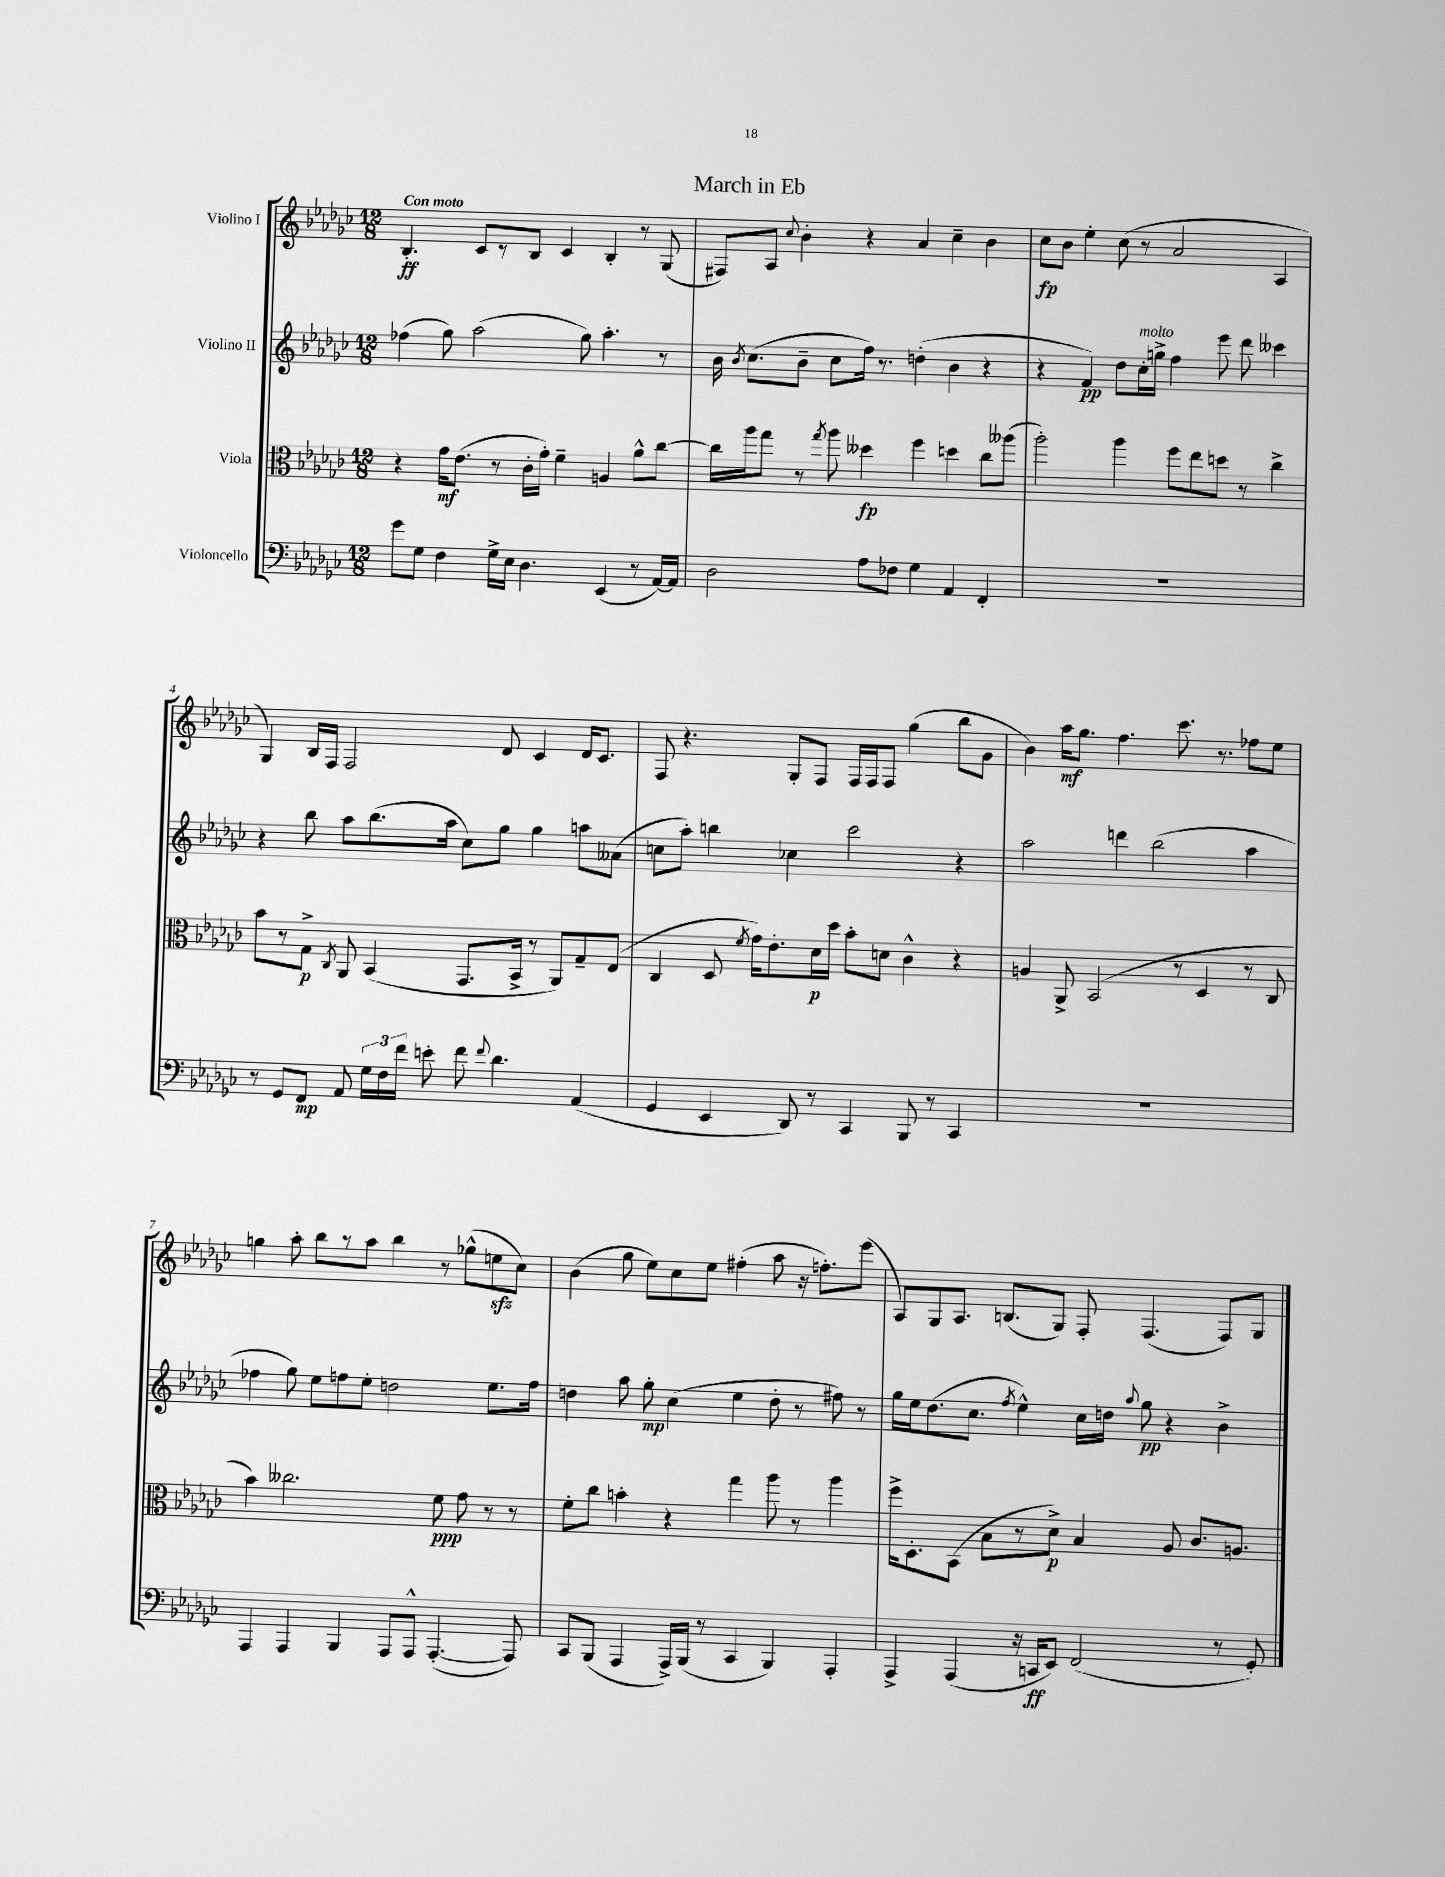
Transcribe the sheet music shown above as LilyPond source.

\header { title = "March in Eb" }
<<
\new StaffGroup <<
\new Staff = "s0" \with { instrumentName = "Violino I" } {
    \clef treble \key ges \major \numericTimeSignature \time 12/8 \tempo "Con moto"
    \autoBeamOff bes4.-.\ff ces'8[ r8 bes8] ces'4 bes4-. r8 ges8( |
    fis8[) aes8] \appoggiatura { ces''8 } bes'4-. r4 aes'4 ces''4-- bes'4 |
    ces''8[\fp bes'8] ees''4-. ces''8( r8 aes'2 aes4 |
    ges4) bes16[ f16] f2 des'8 ces'4 des'16[ ces'8.] |
    f8 r4. ges8[-. f8] f16[ f16 f8] ges''4( bes''8[ ges'8] |
    bes'4) aes''16[\mf ges''8.] f''4. ces'''8. r8. fes''8[ ees''8] |
    g''4 aes''8-. bes''8[ r8 aes''8] bes''4 r8 ges''8[-^( e''8\sfz ces''8]) |
    bes'4( ges''8 ees''8[) ces''8 ees''8] fis''4-.( aes''8 r16 f''8.[-.) ees'''8]( |
    aes8[) ges8 aes8.] b8.[( ges8]) f8-. f4.( f8[) ges8] \bar "|." |
}
\new Staff = "s1" \with { instrumentName = "Violino II" } {
    \clef treble \key ges \major \numericTimeSignature \time 12/8
    \autoBeamOff fes''4( ges''8) aes''2( ges''8) aes''4.-. r8 |
    bes'16 \acciaccatura { bes'8 } ces''8.[( bes'8]-- ces''8[ f''16]) r8. d''4-.( bes'4 r4 |
    r4 f'4\pp) des''8[ ces''16-.^\markup { \italic "molto" } g''16]-> f''4 ees'''8 des'''8 ceses'''4 |
    r4 bes''8 aes''8[ bes''8.( aes''16] ces''8[) ges''8] ges''4 a''8[ aeses'8]( |
    c''8[ aes''8]-.) b''4 ces''4 ces'''2 r4 |
    aes''2 d'''4 bes''2( aes''4 |
    fes''4 ges''8) ees''8[ f''8 ees''8]-. d''2 ees''8.[ f''16] |
    d''4 aes''8 ges''8-.\mp ces''4( ees''4 d''8-. r8 fis''8) r8 |
    ges''16[ ees''16 des''8.( ces''8.] \acciaccatura { f''8 } ees''4-^) ces''16[ d''16] \appoggiatura { aes''8 } ges''8\pp r4 bes'4-> \bar "|." |
}
\new Staff = "s2" \with { instrumentName = "Viola" } {
    \clef alto \key ges \major \numericTimeSignature \time 12/8
    \autoBeamOff r4 ges'16[\mf ees'8.]( r8 ces'16[-. ges'16]-.) f'4-- a4 aes'8[-^ ces''8]~ |
    ces''16[ aes''16 ges''8] r8 \acciaccatura { ges''8 } aes''8 deses''4\fp f''4 d''4 ces''8[ aeses''8]( |
    aes''2-.) aes''4 f''8[ ees''8 d''8] r8 ces''4-> |
    bes'8[ r8 ges8]->\p \acciaccatura { ces8 } aes,8 bes,4( ges,8.[ bes,16]-> r8 aes,8[) ges8-- ees8]( |
    ces4 des8 \acciaccatura { f'8 } ges'16[) ees'8.-. des'16\p des''16] bes'8[-. d'8] ces'4-^ r4 |
    a4 aes,8-> bes,2( r8 des4 r8 ces8 |
    bes'4) ceses''2. f'8\ppp ges'8 r8 r8 |
    f'8[-. ces''8] b'4-. r4 ges''4 aes''8 r8 aes''4 |
    f''16[-> des8.-. bes,8]( bes8[ r8 des'8]->\p) bes4 aes8 ces'8.[ a8.] \bar "|." |
}
\new Staff = "s3" \with { instrumentName = "Violoncello" } {
    \clef bass \key ges \major \numericTimeSignature \time 12/8
    \autoBeamOff ges'8[ ges8] f4 ges16[-> ees16] des4. ees,4( r8 aes,16[~) aes,16] |
    des2 aes8[ fes8] ges4 aes,4 f,4-. |
    R1. |
    r8 ges,8[ f,8]\mp aes,8 \tuplet 3/2 { ges16[ f16 f'16] } e'8-. f'8 \appoggiatura { f'8 } des'4. aes,4( |
    ges,4 ees,4 des,8) r8 ces,4 bes,,8 r8 ces,4 |
    R1. |
    aes,,4 aes,,4 bes,,4 aes,,8[ aes,,8]-^ aes,,4.~-.( aes,,8) |
    ces,8[ bes,,8]( aes,,4 aes,,16[->) bes,,16]( r8 ces,4 bes,,4) aes,,4-. |
    aes,,4-> aes,,4( r16 c,16[\ff ees,8]) f,2( r8 ges,8-.) \bar "|." |
}
>>
>>
